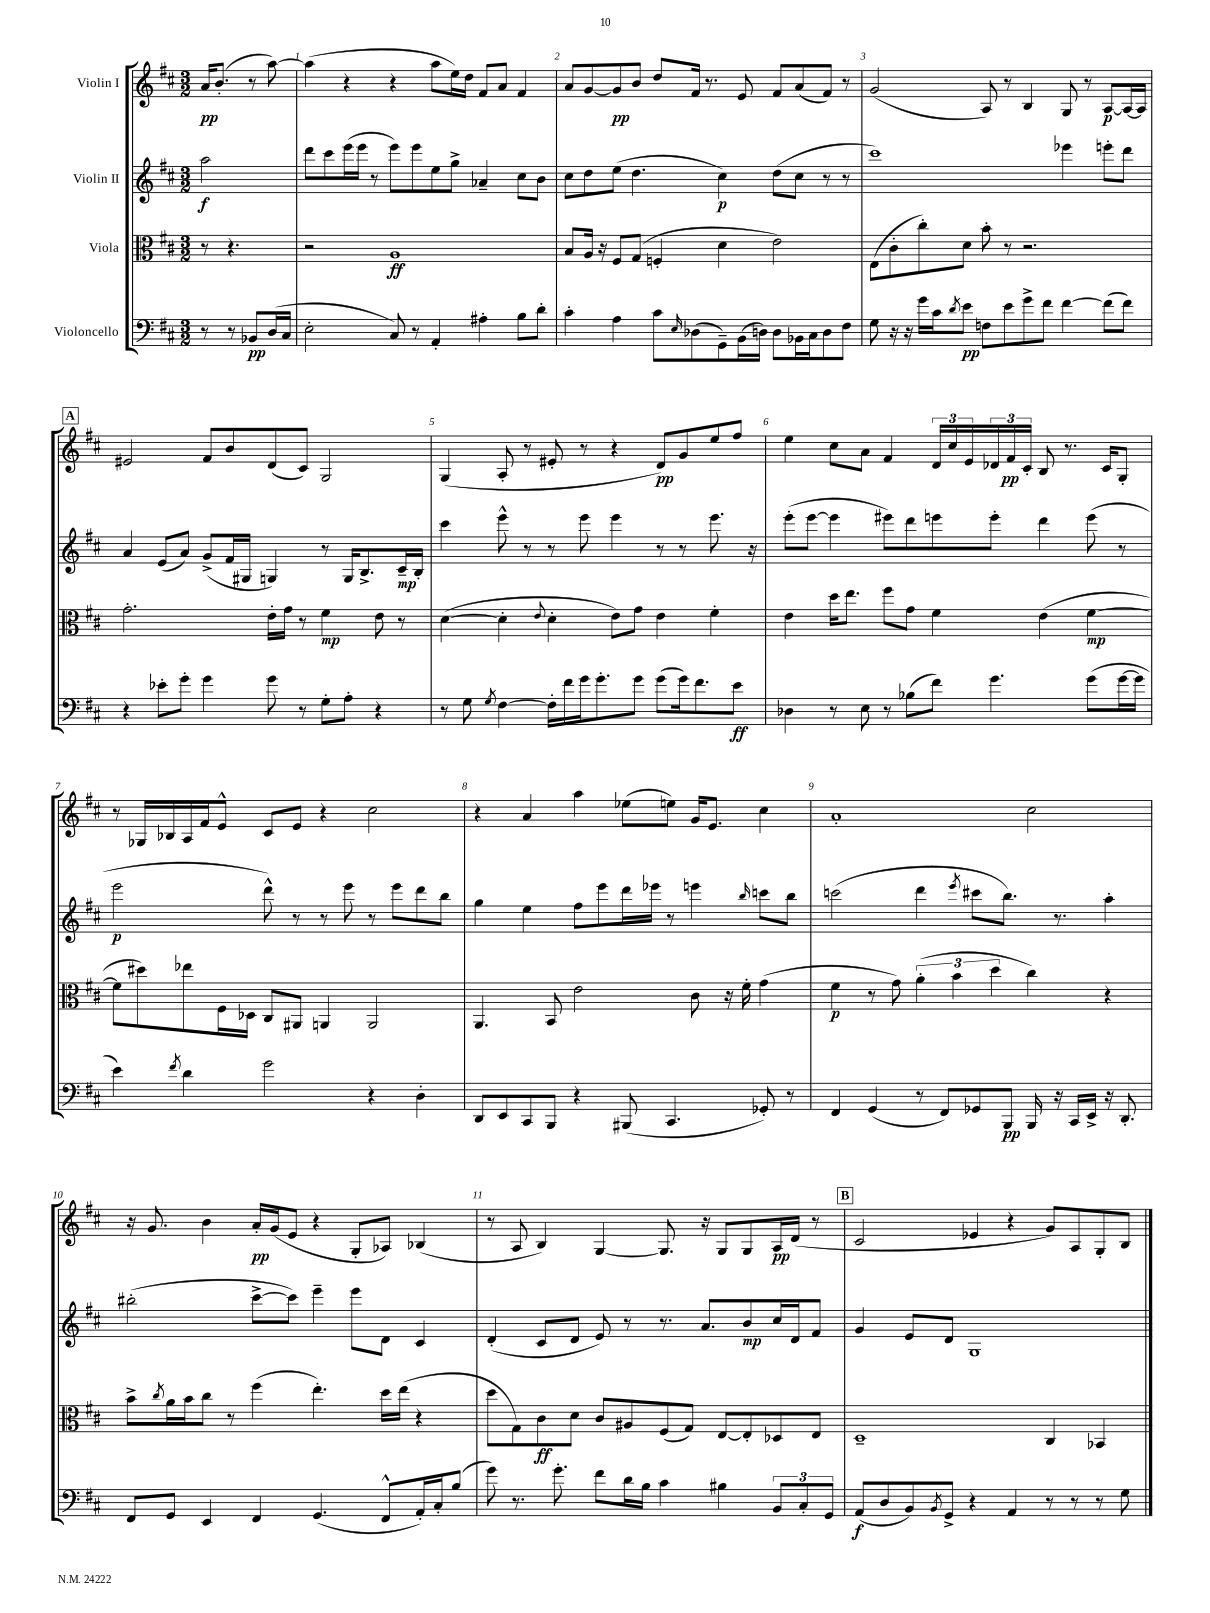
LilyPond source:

<<
\new StaffGroup <<
\new Staff = "s0" \with { instrumentName = "Violin I" } {
    \clef treble \key d \major \numericTimeSignature \time 3/2 \partial 2
    a'16\pp b'8.-.( r8 a''8~) |
    a''4( r4 r4 a''8 e''16) d''16 fis'8 a'8 fis'4 |
    a'8 g'8~ g'8\pp b'8 d''8 fis'16 r8. e'8 fis'8 a'8( fis'8) r8 |
    g'2( a8) r8 b4 g8 r8 a8~\p a16~ a16 |
    \mark \markup { \box "A" } eis'2 fis'8 b'8 d'8( cis'8) g2 |
    g4( a8-. r8 eis'8-. r8 r4 d'8\pp) g'8 e''8 fis''8 |
    e''4 cis''8 a'8 fis'4 \tuplet 3/2 { d'16 cis''16 e'16 } \tuplet 3/2 { des'16 fis'16\pp cis'16-. } b8 r8. cis'16 g8-. |
    r8 ges16 bes16 a16 fis'16 e'8-^ cis'8 e'8 r4 cis''2 |
    r4 a'4 a''4 ees''8( e''8) g'16 e'8. cis''4 |
    a'1-. cis''2 |
    r16 g'8. b'4 a'16-.\pp g'16( e'8 r4 g8-. aes8) bes4( |
    r8 a8 b4) g4~ g8. r16 g8 g8 a16\pp d'16( r8 |
    \mark \markup { \box "B" } cis'2 ees'4 r4 g'8) a8 g8-. b8 \bar "|." |
}
\new Staff = "s1" \with { instrumentName = "Violin II" } {
    \clef treble \key d \major \numericTimeSignature \time 3/2 \partial 2
    a''2\f |
    d'''8 cis'''8 e'''16( e'''16 r8 e'''8) e'''8 e''8 g''8-> aes'4-- cis''8 b'8 |
    cis''8 d''8 e''8( d''4. cis''4\p) d''8( cis''8 r8 r8 |
    cis'''1) ees'''4 e'''8-. d'''8 |
    \mark \markup { \box "A" } a'4 e'8( a'8) g'8->( fis'16 gis16 g4) r8 g16 b8.-> cis'16--\mp b16-. |
    cis'''4 e'''8-^ r8 r8 e'''8 e'''4 r8 r8 e'''8. r16 |
    e'''8-.( e'''8~ e'''4 eis'''8) d'''8 e'''8 e'''8-. d'''4 e'''8( r8 |
    e'''2\p d'''8-^) r8 r8 e'''8 r8 e'''8 d'''8 b''8 |
    g''4 e''4 fis''8 e'''8 d'''16 ees'''16 r8 e'''4 \grace { b''16 } c'''8 b''8 |
    c'''2( d'''4 \acciaccatura { e'''8 } cis'''8 b''8.) r8. a''4-. |
    bis''2-.( cis'''8~-> cis'''8) e'''4-- e'''8 d'8 cis'4 |
    d'4-.( cis'8 d'8 e'8) r8 r8. a'8. b'8\mp cis''16 d'16 fis'8 |
    \mark \markup { \box "B" } g'4 e'8 d'8 g1 \bar "|." |
}
\new Staff = "s2" \with { instrumentName = "Viola" } {
    \clef alto \key d \major \numericTimeSignature \time 3/2 \partial 2
    r8 r4. |
    r2 a1\ff |
    b8 a16 r16 fis8 g8( f4-. d'4 e'2) |
    e8( cis'8-. cis''8-.) d'8 b'8-. r8 r2. |
    \mark \markup { \box "A" } g'2.-. e'16-. g'16 r8 fis'4\mp e'8 r8 |
    d'4~( d'4-. \appoggiatura { e'8 } d'4-. e'8) g'8 e'4 fis'4-. |
    e'4 d''16 e''8. fis''8 g'8 fis'4 e'4( fis'4~\mp |
    fis'8 dis''8) ees''8 fis16 des16 cis8 ais,8 a,4 a,2 |
    a,4. b,8 e'2 cis'8 r16 fis'16-. g'4( |
    fis'4\p r8 g'8) \tuplet 3/2 { a'4-.( b'4 d''4 } cis''4) r4 |
    b'8-> \acciaccatura { cis''8 } a'16 b'16 cis''8 r8 fis''4( e''4.-.) d''16 e''16( r4 |
    d''8 g8) cis'8\ff d'8 cis'8 ais8 fis8( g8) e8~ e8-. des8 e8 |
    \mark \markup { \box "B" } d1-- cis4 bes,4 \bar "|." |
}
\new Staff = "s3" \with { instrumentName = "Violoncello" } {
    \clef bass \key d \major \numericTimeSignature \time 3/2 \partial 2
    r8 r8 bes,8\pp d16( cis16 |
    e2-. cis8) r8 a,4-. ais4-. b8 d'8-. |
    cis'4-. a4 cis'8 \grace { e16 } des8( g,8--) b,16( d16) d8 bes,16 cis16 d8 fis8 |
    g8 r16 r16 g'16 cis'16 \acciaccatura { d'8 } e'8\pp f8 e'8 g'8-> fis'8 fis'4~ fis'8( fis'8) |
    \mark \markup { \box "A" } r4 ees'8-. g'8-. g'4 g'8 r8 g8-. a8-. r4 |
    r8 g8 \acciaccatura { g8 } fis4~ fis16-. fis'16 g'16 g'8.-. g'8 g'8( g'16) fis'8. e'8\ff |
    des4 r8 e8 r8 bes8( fis'8) g'4. g'8( g'16~ g'16 |
    e'4) \acciaccatura { fis'8 } d'4 g'2 r4 d4-. |
    d,8 e,8 cis,8 b,,8 r4 bis,,8( cis,4. ges,8-.) r8 |
    fis,4 g,4( r8 fis,8) ges,8 b,,8\pp b,,16 r16 cis,16 e,16-> r16 d,8.-. |
    fis,8 g,8 e,4 fis,4 g,4.( fis,8-^ a,16-.) cis16-. b8( |
    g'8) r8. g'8.-. fis'8 d'16 b16 cis'4 bis4 \tuplet 3/2 { b,8 cis8-. g,8 } |
    \mark \markup { \box "B" } a,8\f( d8 b,8) \acciaccatura { b,8 } g,8-> r4 a,4 r8 r8 r8 g8 \bar "|." |
}
>>
>>
\layout { \context { \Score \override BarNumber.break-visibility = ##(#f #t #t) barNumberVisibility = #all-bar-numbers-visible } }
